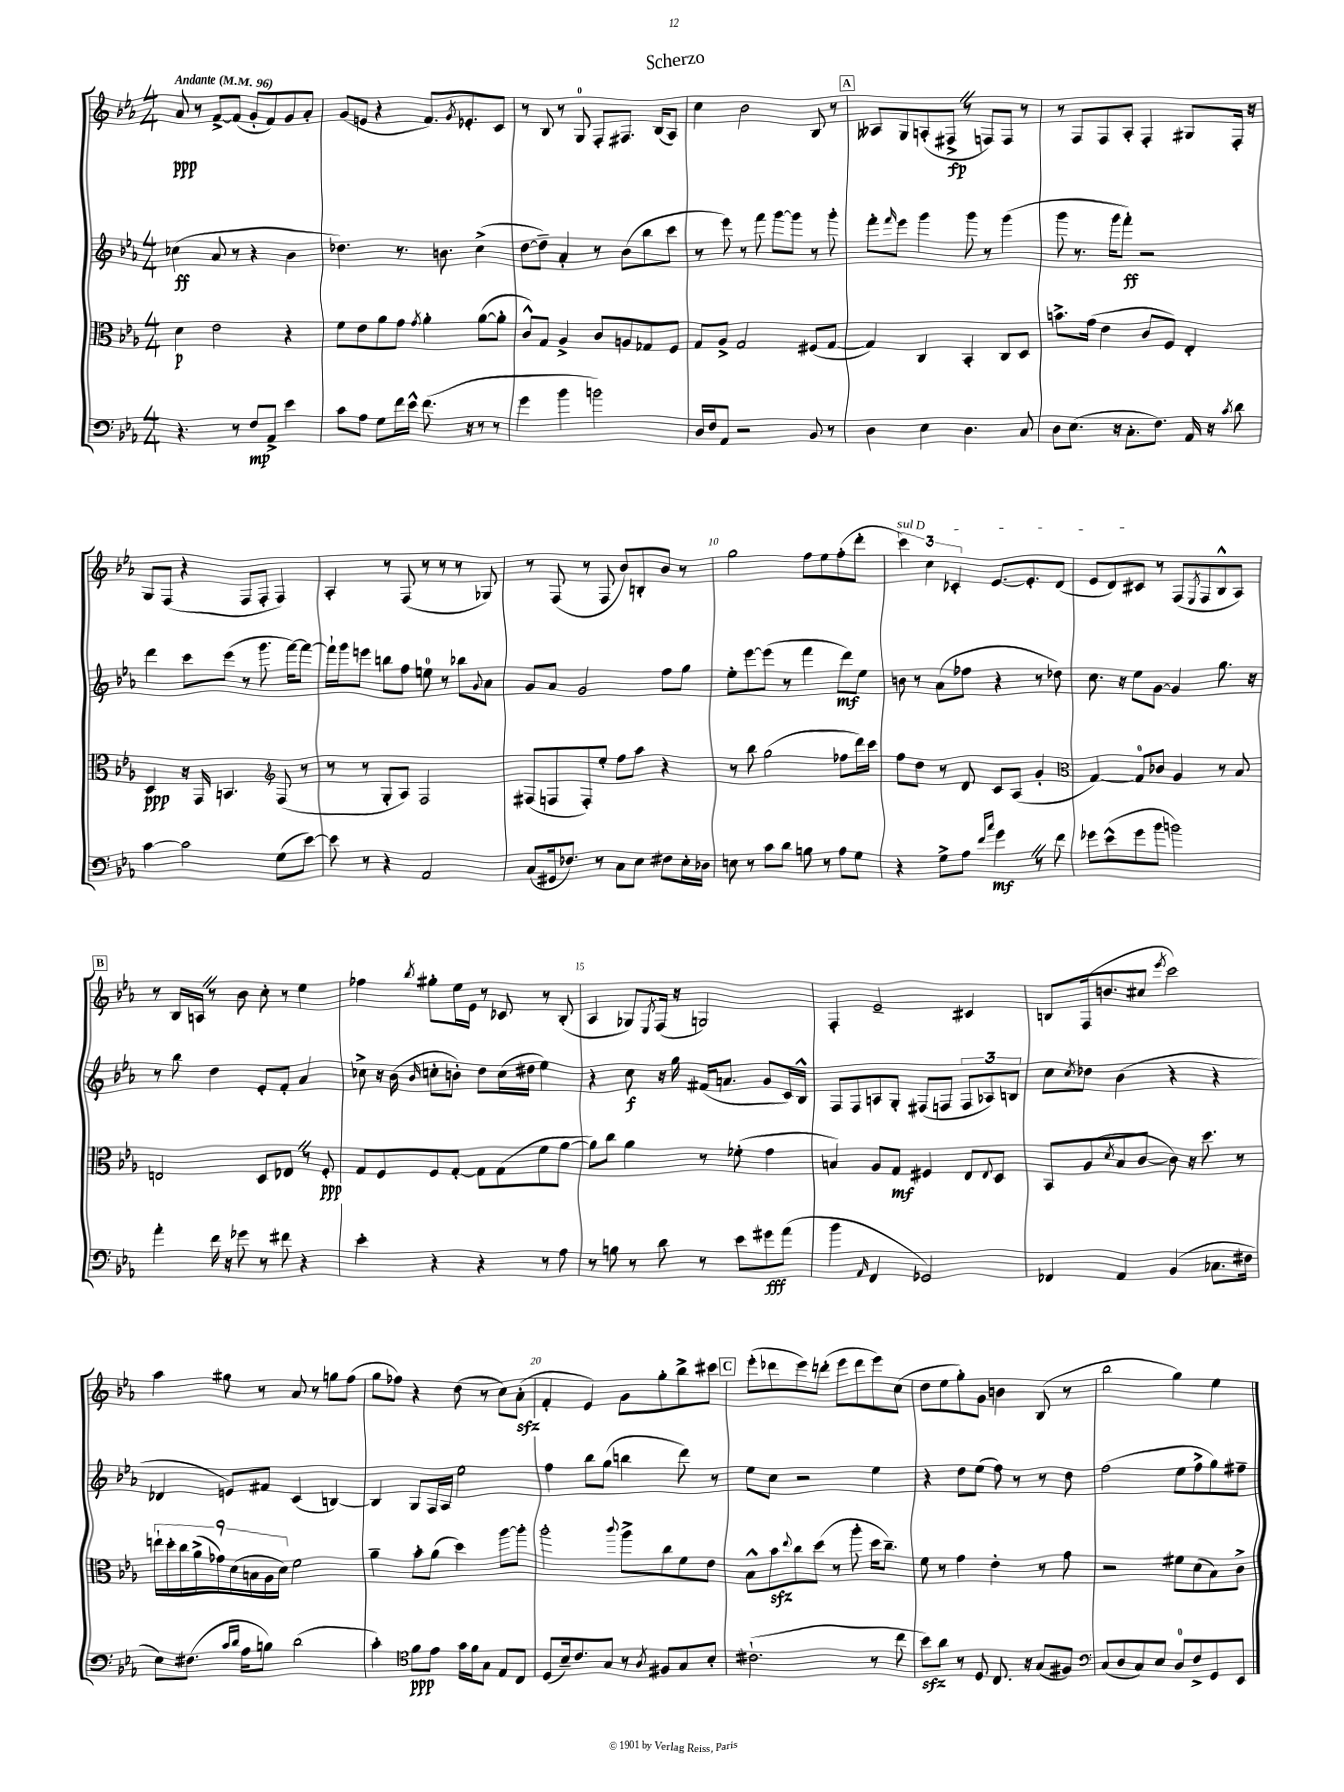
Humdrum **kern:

**kern	**kern	**kern	**kern
*staff4	*staff3	*staff2	*staff1
*clefF4	*clefC3	*clefG2	*clefG2
*k[b-e-a-]	*k[b-e-a-]	*k[b-e-a-]	*k[b-e-a-]
*M4/4	*M4/4	*M4/4	*M4/4
*MM96	*MM96	*MM96	*MM96
4.r	4d\	(4cc-\	8a-/
.	.	.	8r
.	2e-\	8a-/	[8f^/L
8r	.	8r	(8f/]J
8F/L	.	4r	8g'/L
8AA-^/J	.	.	8f/)
4e-\	4r	4b-\	8g/
.	.	.	8a-'/J
=	=	=	=
8c\L	8f\L	4.dd-\)	(8g/L
8A-\J	8e-\	.	8e/J
8G\L	8a-\	.	4r
16f\L	8g\J	8.r	.
16e-^^\JJ	.	.	.
.	8qg/	.	.
(8.f\	4a-'\	.	8.f/L)
.	.	8.b\	.
.	.	.	8qg/
16r	.	.	8.e-'/
8r	([8a-\L	(4cc^\	.
8r	8a-'\]J	.	8c/J
=	=	=	=
4g\	8c^^/L)	[8dd\L	8r
.	8G/J	8dd~\]J)	8B-/
4b-\	4A-^/	4a-'/	8r
.	.	.	8G/
2b\)	8c/L	8r	8F'/L
.	8A/	(8b-\L	8.F#/J
.	8G-/	8bb-\	.
.	.	.	(16B-/LK
.	8F/J	8ccc\J	8A-/J)
=	=	=	=
16D/LL	8G/L	8r	4cc\
16F/J	.	.	.
8AA-/J	8A-^/J	8eee-\)	.
2r	2G/	8r	2b-\
.	.	8fff\	.
.	.	[8ggg\L	.
.	.	8ggg\]J	.
8BB-/	(8F#/L	8r	8B-/
8r	[8G/J	8ggg'\	8r
=	=	=	=
4D\	4G/])	8fff'\L	8A--/L
.	.	16qqfff/	.
.	.	8eee-\J	8G/
4E-\	4C/	4ggg\	(8A'/
.	.	.	8F#^/J
4.D\	4BB-'/	8ggg\	8r
.	.	8r	8F/L)
.	8C/L	(4ggg\	8F/J
8C/	8D/J	.	8r
=	=	=	=
8D\L	8.b^\L	8ggg\	8r
(8.E-\J	.	8.r	8F/L
.	(16g\Jk	.	.
.	4e-\	.	8F/
16r	.	16ggg\LK	.
8.C'\L	.	8fff'\J)	8A-'/J
.	8c/L	2r	4F'/
8.F\J)	.	.	.
.	8F/J)	.	.
16AA-/	4E-'/	.	8G#/L
16r	.	.	.
8qc/	.	.	.
8d\	.	.	16F'/Jk
.	.	.	16r
=	=	=	=
[4c\	4D/	4ddd\	8G/L
.	.	.	(8F/J
2c\]	16r	8ccc\L	4r
.	16GG/	.	.
.	4.BB/	(8eee-\J	.
.	.	8r	8F/L
.	.	8.ggg\	8F'/J
*	*clefG2	*	*
(8G\L	(8F/	.	4F/)
.	.	[16fff\LK)	.
[8e-\J)	8r	8fff\_J	.
=	=	=	=
8e-\]	8r	16fff`\]LL	4A-'/
.	.	16ggg\J	.
8r	8r	8eee\J	.
4r	8G'/L	8bb\L	8r
.	8A-/J)	8ff\J	(8F/
2AA-/	2F/	8ee\	8r
.	.	8r	8r
.	.	8bb-\L	8r
.	.	8qqg/	.
.	.	8a-\J	8G-/)
=	=	=	=
(8C/L	(8F#/L	8g/L	8r
16GG#/k	8F/	8a-/J	(8F/
8.F-/J)	.	.	.
.	8F'/)	2g/	8r
8r	8ee-'/J	.	8F/
8C\L	8ff\L	.	8b-/L)
8E-\J	8aa-\J	.	8B'/
8F#\L	4r	8ff\L	8b-/J
16E-'\L	.	8gg\J	8r
16D-\JJ	.	.	.
=	=	=	=
8E\	8r	8ee-'\L	2gg\
8r	8bb-\	[8eee-\	.
8c\L	(2gg\	(8eee-\]J	.
8d\J	.	8r	.
8B\	.	4fff\	8ff\L
8r	.	.	8ee-\
8A-\L	8ff-\L	8ddd\L)	(8ff'\
8G\J	16ddd\L)	8ee-\J	8ddd'\J
.	16ccc\JJ	.	.
=	=	=	=
4r	8ff\L	8b\	6ccc\)
.	8dd\J	8r	.
.	.	.	6cc\
8G^\L	8r	(8a-\L	.
.	.	.	6c-'/
8A-\J	8d/	8ff-\J	.
16qqf/LL	.	.	.
16qqcc/JJ	.	.	.
4g\	8c/L	4r	[8.e-/L
.	(8A-/J	.	.
.	.	.	8.e-'/]
8r	4g'/	8r	.
8f\	.	8dd-\)	(8d/J
=	=	=	=
*	*clefC3	*	*
8g-\L	[4G/)	8.cc\	8e-/L
(8e-^^\	.	.	8d/)
.	.	16r	.
8g-\	8G/]L	8ee-\L	8c#/J
8b-\J	8c-/J	[8g\J	8r
2b\)	4A-/	4g/]	(8F/L
.	.	.	8qE-/
.	.	.	8F/
.	8r	8.gg\	8B-^^/
.	8B-/	.	8A-/J)
.	.	16r	.
=	=	=	=
4a-'\	2E/	8r	8r
.	.	8bb-\	16B-/LL
.	.	.	16A/JJ
16f\	.	4dd\	8r
16r	.	.	.
8g-\	.	.	8b-\
8r	8D/L	8e-'/L	8cc'\
8f#\	8E-/J	8f'/J	8r
4r	8r	4a-/	4ee-\
.	8F'/	.	.
=	=	=	=
4e-'\	8G/L	8cc-^\	4ff-\
.	8F/	16r	.
.	.	(16b-\	.
.	.	16qqb-/	8qbb-/
4r	8F/	8cc'\L	8gg#'\L
.	[8G'/J	8b'\J)	16ee-\L
.	.	.	16e-\JJ
4r	8G\]L	8dd\L	8r
.	(8G\	(16cc\L	8c-/
.	.	16dd#\JJ	.
8r	8f\	4ee-\)	8r
8A-\	[8a-\J	.	(8B-'/
=	=	=	=
8r	8a-\]L)	4r	4A-/
8B\	8cc\J	.	.
8r	4a-\	8cc\	8G-/L)
.	.	.	8qE-/
8d\	.	16r	(16F/Jk
.	.	16gg\	16r
8r	8r	(16f#/LK	2G/)
.	.	8.a/J	.
8e-\L	(8f-'\	.	.
8g#\	4g\	8g/L	.
(8a-\J	.	16c/L)	.
.	.	16B-^^/JJ	.
=	=	=	=
4b-\	4B/)	8F/L	4F'/
.	.	8F/	.
16qqAA-/	.	.	.
4FF/	8A-/L	8A/	2e-~/
.	8G/J	8G'/J	.
2GG-/)	4F#/	(8F#/L	.
.	.	8F/J	.
.	8E-/L	12F/L	4c#/
.	.	12A-/)	.
.	8qqE-/	.	.
.	8D/J	.	.
.	.	12B/J	.
=	=	=	=
4FF-/	8BB-/L	8cc\L	8B/L
.	.	8qcc/	.
.	(8A-/	8dd-\J	(16F/k
.	.	.	8.b/
.	8qd/	.	.
4AA-/	8B-/	(4b-\	.
.	[8c/J	.	8cc#/J
.	.	.	8qeee-/
(4BB-/	8c\])	4r	2ccc\)
.	16r	.	.
.	8.dd\	.	.
8.C-\L	.	4r	.
.	8r	.	.
16F#\Jk	.	.	.
=	=	=	=
8E-\L)	18ee`\LL	4d-/	4aa-\
.	18dd'\	.	.
.	18cc\	.	.
(8.F#\J	.	.	.
.	(18a-^\	.	.
.	18g-\)	.	.
.	.	8e/L)	8gg#\
.	(18d\	.	.
16qqc/LL	.	.	.
16qqd/JJ	.	.	.
16A-\LK	.	.	.
.	18B\	.	.
8B\J)	.	8f#/J	8r
.	18A-\	.	.
.	18d\JJ)	.	.
(2d\	2f\	(4c/	8a-/
.	.	.	8r
.	.	[4B/)	8gg\L
.	.	.	(8ff\J
=	=	=	=
4c'\)	4a-~\	4B/]	8gg\L
.	.	.	8ff-\J)
*clefC4	*	*	*
8f\L	8b-'\L	8G/L	4r
8e-\J	(8a-\J	16F/L	.
.	.	16A-/JJ	.
16g\LL	4dd\)	2ee-\	(8dd\
16f\J	.	.	.
8G\J	.	.	8r
8E-/L	[8aa-\L	.	8cc\L)
8C/J	8aa-'\]J	.	(8a-'\J
=	=	=	=
(8D/L	2aa-'\	4ff\	4f'/
16B-~/k)	.	.	.
8.c/	.	.	.
.	.	8bb-\L	4e-/)
8G/J	.	(8gg\J	.
.	8qqccc/	.	.
8r	8aa-^\L	4bb\	8g\L
8qA-/	.	.	.
8F#/L	8cc\	.	8gg'\
8G/	8f\	8ddd\)	8bb-^\
8B-'/J	8e-\J	8r	8ccc#\J
=	=	=	=
(2.c#`\	8B-^^\L	8ee-\L	(8eee-'\L
.	8b-\	8cc\J	8ddd-\
.	8qqee-/	.	.
.	8cc\	2r	8eee-\)
.	(8dd\J	.	(8ddd'\J
.	8r	.	8eee-\L
.	8aa-'\	.	8ddd\
8r	16dd\LK	4ee-\	8eee-\)
.	8.cc~\J)	.	.
8cc\	.	.	(8cc\J
=	=	=	=
8b-\L)	8f\	4r	8dd\L
8a-\J	8r	.	8ee-\
8r	4g\	8dd\L	8gg'\)
8D/	.	(8ee-\J	8g\J
8.C/	4e-'\	8ff\)	4b\
.	.	8r	.
16r	.	.	.
(8G/L	8r	8r	(8B-/
8F#/J)	8g\	8dd\	8r
=	=	=	=
*clefF4	*	*	*
(8C/L	2r	(2ff\	2bb-\
8D/	.	.	.
8C/)	.	.	.
8E-/J	.	.	.
8D/L	8f#\L	8ee-\L	4gg\)
8F^/	(8d\	8ff^\	.
8GG/	8B-\)	8gg\)	4ee-\
8EE-/J	8c^\J	8ff#~\J	.
==	==	==	==
*-	*-	*-	*-
